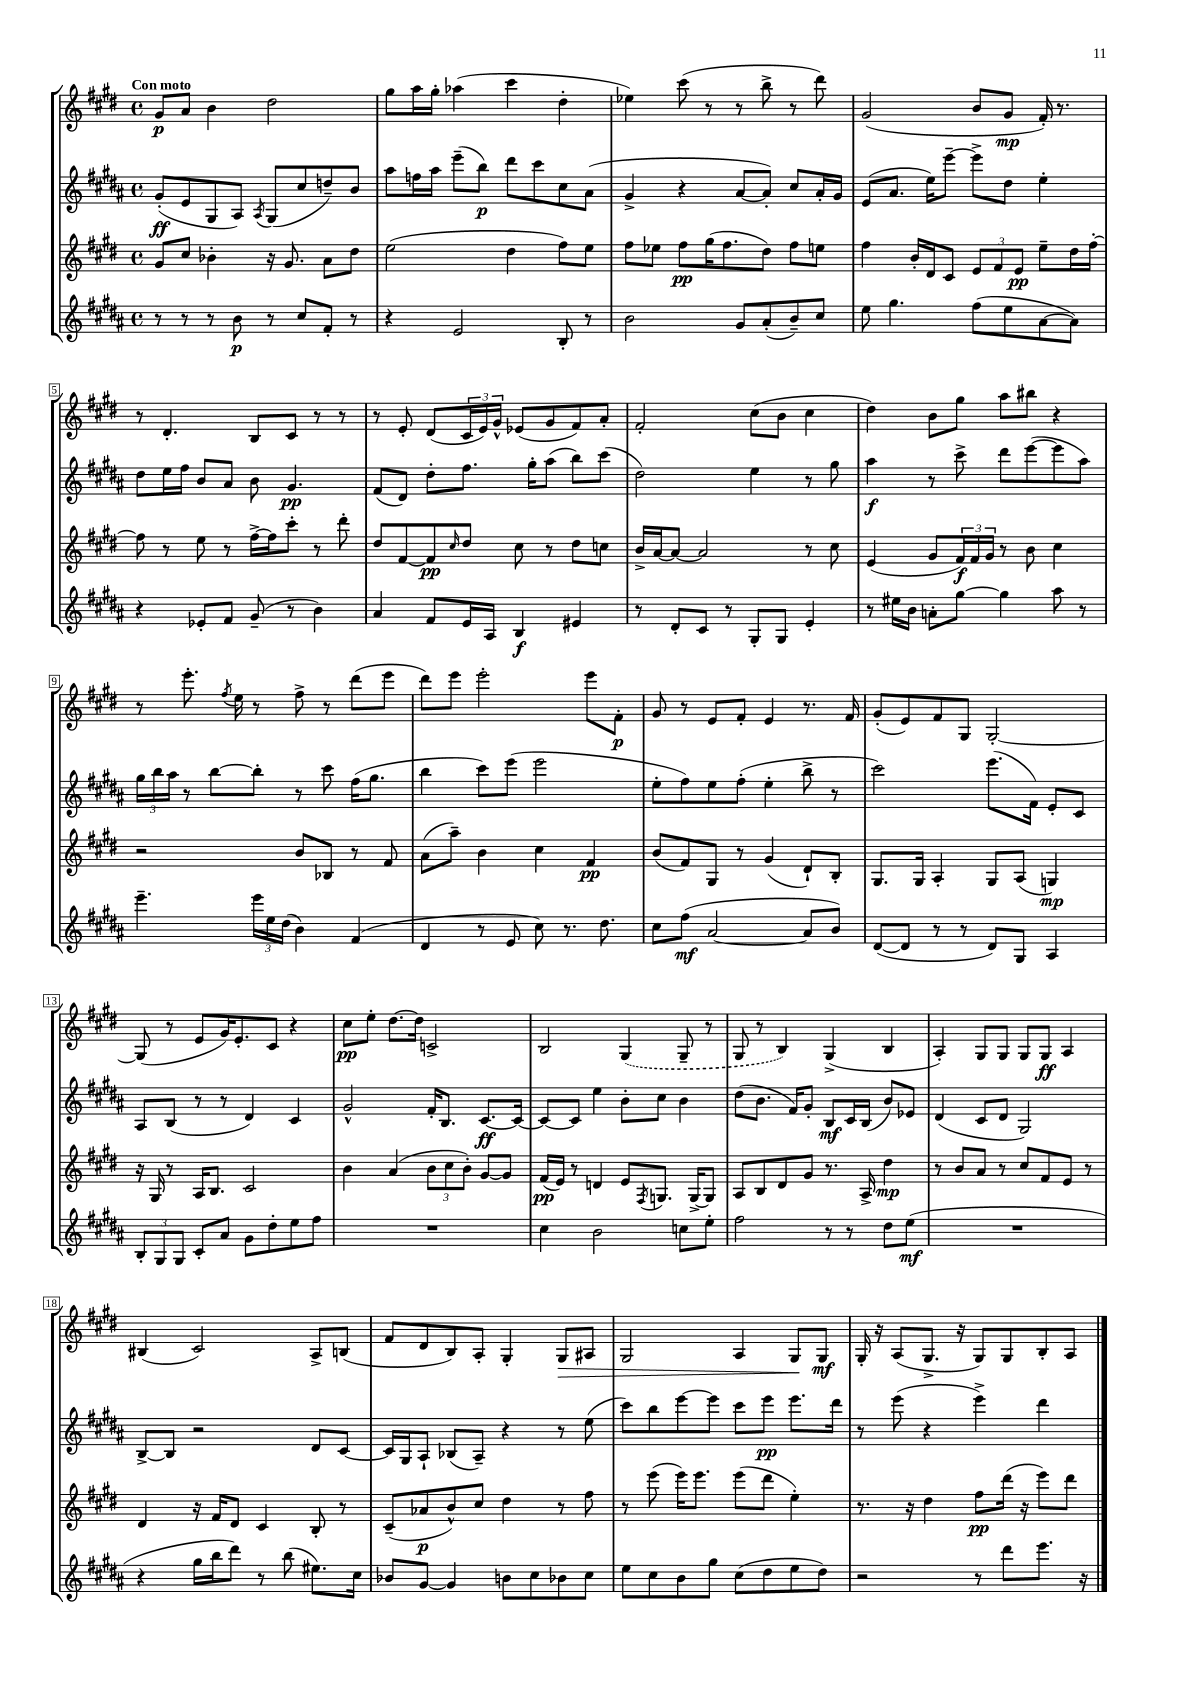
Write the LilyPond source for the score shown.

<<
\new StaffGroup <<
\new Staff = "s0" {
    \clef treble \key e \major \defaultTimeSignature \time 4/4 \tempo "Con moto"
    gis'8\p a'8 b'4 dis''2 |
    gis''8 a''16 gis''16-. aes''4( cis'''4 dis''4-. |
    ees''4) cis'''8( r8 r8 b''8-> r8 dis'''8) |
    gis'2( b'8 gis'8\mp fis'16-.) r8. |
    r8 dis'4.-. b8 cis'8 r8 r8 |
    r8 e'8-. dis'8( \tuplet 3/2 { cis'16 e'16) gis'16-^ } ees'8( gis'8 fis'8) a'8-. |
    fis'2-. cis''8( b'8 cis''4 |
    dis''4) b'8 gis''8 a''8 bis''8 r4 |
    r8 e'''8.-. \acciaccatura { fis''8 } e''16 r8 fis''8-> r8 dis'''8( e'''8 |
    dis'''8) e'''8 e'''2-. e'''8 fis'8-.\p |
    gis'8 r8 e'8 fis'8-. e'4 r8. fis'16 |
    gis'8-.( e'8) fis'8 gis8 gis2~-. |
    gis8( r8 e'8 gis'16) e'8.-. cis'8 r4 |
    cis''8\pp e''8-. dis''8.~ dis''16 c'2-> |
    b2 \once \slurDashed gis4( gis8-- r8 |
    gis8 r8 b4) gis4->( b4 |
    a4-.) gis8 gis8 gis8 gis8\ff a4 |
    bis4( cis'2) a8-> b8( |
    fis'8 dis'8 b8) a8-. gis4-. gis8\> ais8 |
    gis2 a4 gis8\! gis8\mf |
    gis16-. r16 a8( gis8.-> r16 gis8) gis8 b8-. a8 \bar "|." |
}
\new Staff = "s1" {
    \clef treble \key b \major \defaultTimeSignature \time 4/4
    gis'8-.\ff( e'8 gis8 ais8) \acciaccatura { ais8 } gis8( cis''8 d''8--) b'8 |
    ais''8 f''16 ais''16 e'''8--( b''8\p) dis'''8 cis'''8 cis''8 ais'8( |
    gis'4-> r4 ais'8~ ais'8-.) cis''8 ais'16-. gis'16 |
    e'8( ais'8. e''16) e'''8~-- e'''8-> dis''8 e''4-. |
    dis''8 e''16 fis''16 b'8 ais'8 b'8 gis'4.\pp |
    fis'8( dis'8) dis''8-. fis''8. gis''16-. ais''8( b''8) cis'''8( |
    dis''2) e''4 r8 gis''8 |
    ais''4\f r8 cis'''8-> dis'''8 e'''8~( e'''8 ais''8) |
    \tuplet 3/2 { gis''16 b''16 ais''16 } r8 b''8~ b''8-. r8 cis'''8 fis''16( gis''8. |
    b''4 cis'''8) e'''8( e'''2 |
    e''8-. fis''8) e''8 fis''8-.( e''4-. b''8-> r8 |
    cis'''2) e'''8.( fis'16) e'8-. cis'8 |
    ais8 b8( r8 r8 dis'4) cis'4 |
    gis'2-^ fis'16-. b8. cis'8.~\ff cis'16~ |
    cis'8~ cis'8 e''4 b'8-. cis''8 b'4 |
    dis''8( b'8. fis'16) gis'8-. b8\mf cis'16 b16( b'8) ees'8 |
    dis'4( cis'8 dis'8 gis2) |
    b8~-> b8 r2 dis'8 cis'8~ |
    cis'16 gis16 ais8-! bes8( ais8--) r4 r8 e''8( |
    cis'''8) b''8 e'''8~ e'''8 cis'''8 e'''8\pp e'''8. dis'''16 |
    r8 e'''8( r4 e'''4->) dis'''4 \bar "|." |
}
\new Staff = "s2" {
    \clef treble \key e \major \defaultTimeSignature \time 4/4
    gis'8 cis''8 bes'4-. r16 gis'8. a'8 dis''8 |
    e''2( dis''4 fis''8) e''8 |
    fis''8 ees''8 fis''8\pp gis''16( fis''8. dis''8) fis''8 e''8 |
    fis''4 b'16-. dis'16 cis'8 \tuplet 3/2 { e'8 fis'8 e'8\pp } e''8-- dis''16 fis''16~-. |
    fis''8 r8 e''8 r8 fis''16~-> fis''16 cis'''8-. r8 dis'''8-. |
    dis''8 fis'8~ fis'8\pp \grace { cis''16 } dis''8 cis''8 r8 dis''8 c''8 |
    b'16-> a'16~ a'8~ a'2 r8 cis''8 |
    e'4( gis'8 \tuplet 3/2 { fis'16\f) fis'16 gis'16 } r8 b'8 cis''4 |
    r2 b'8 bes8 r8 fis'8 |
    a'8( a''8--) b'4 cis''4 fis'4\pp |
    b'8( fis'8) gis8 r8 gis'4( dis'8-!) b8-. |
    gis8. gis16 a4-. gis8 a8( g4\mp) |
    r16 gis16 r8 a16 b8. cis'2 |
    b'4 a'4( \tuplet 3/2 { b'8 cis''8 b'8-.) } gis'8~ gis'8 |
    fis'16\pp( e'16) r8 d'4 e'8 \acciaccatura { fis8 } g8. g16~-> g8 |
    a8 b8 dis'8 gis'8 r8. a16-> dis''4\mp |
    r8 b'8 a'8 r8 cis''8 fis'8 e'8 r8 |
    dis'4 r16 fis'16 dis'8 cis'4 b8-. r8 |
    cis'8--( aes'8\p b'8-^) cis''8 dis''4 r8 fis''8 |
    r8 e'''8( e'''16) e'''8. e'''8( dis'''8 e''4-.) |
    r8. r16 dis''4 fis''8\pp dis'''16( r16 e'''8) dis'''8 \bar "|." |
}
\new Staff = "s3" {
    \clef treble \key b \major \defaultTimeSignature \time 4/4
    r8 r8 r8 b'8\p r8 cis''8 fis'8-. r8 |
    r4 e'2 b8-. r8 |
    b'2 gis'8 ais'8-.( b'8--) cis''8 |
    e''8 gis''4. fis''8( e''8 ais'8~ ais'8) |
    r4 ees'8-. fis'8 gis'8--( r8 b'4) |
    ais'4 fis'8 e'16 ais16 b4\f eis'4 |
    r8 dis'8-. cis'8 r8 gis8-. gis8 e'4-. |
    r8 eis''16 b'16 a'8-. gis''8~ gis''4 ais''8 r8 |
    e'''4.-- \tuplet 3/2 { e'''16 e''16 dis''16( } b'4) fis'4( |
    dis'4 r8 e'8 cis''8) r8. dis''8. |
    cis''8 fis''8\mf( ais'2~ ais'8 b'8) |
    dis'8~( dis'8 r8 r8 dis'8) gis8 ais4 |
    \tuplet 3/2 { b8-. gis8 gis8 } cis'8-. ais'8 gis'8 dis''8-. e''8 fis''8 |
    R1 |
    cis''4 b'2 c''8 e''8-. |
    fis''2 r8 r8 dis''8 e''8\mf( |
    R1 |
    r4 gis''16 b''16 dis'''8) r8 b''8( eis''8.) cis''16 |
    bes'8 gis'8~ gis'4 b'8 cis''8 bes'8 cis''8 |
    e''8 cis''8 b'8 gis''8 cis''8( dis''8 e''8 dis''8) |
    r2 r8 dis'''8 e'''8. r16 \bar "|." |
}
>>
>>
\layout { \context { \Score \override BarNumber.stencil = #(make-stencil-boxer 0.1 0.3 ly:text-interface::print) } }
